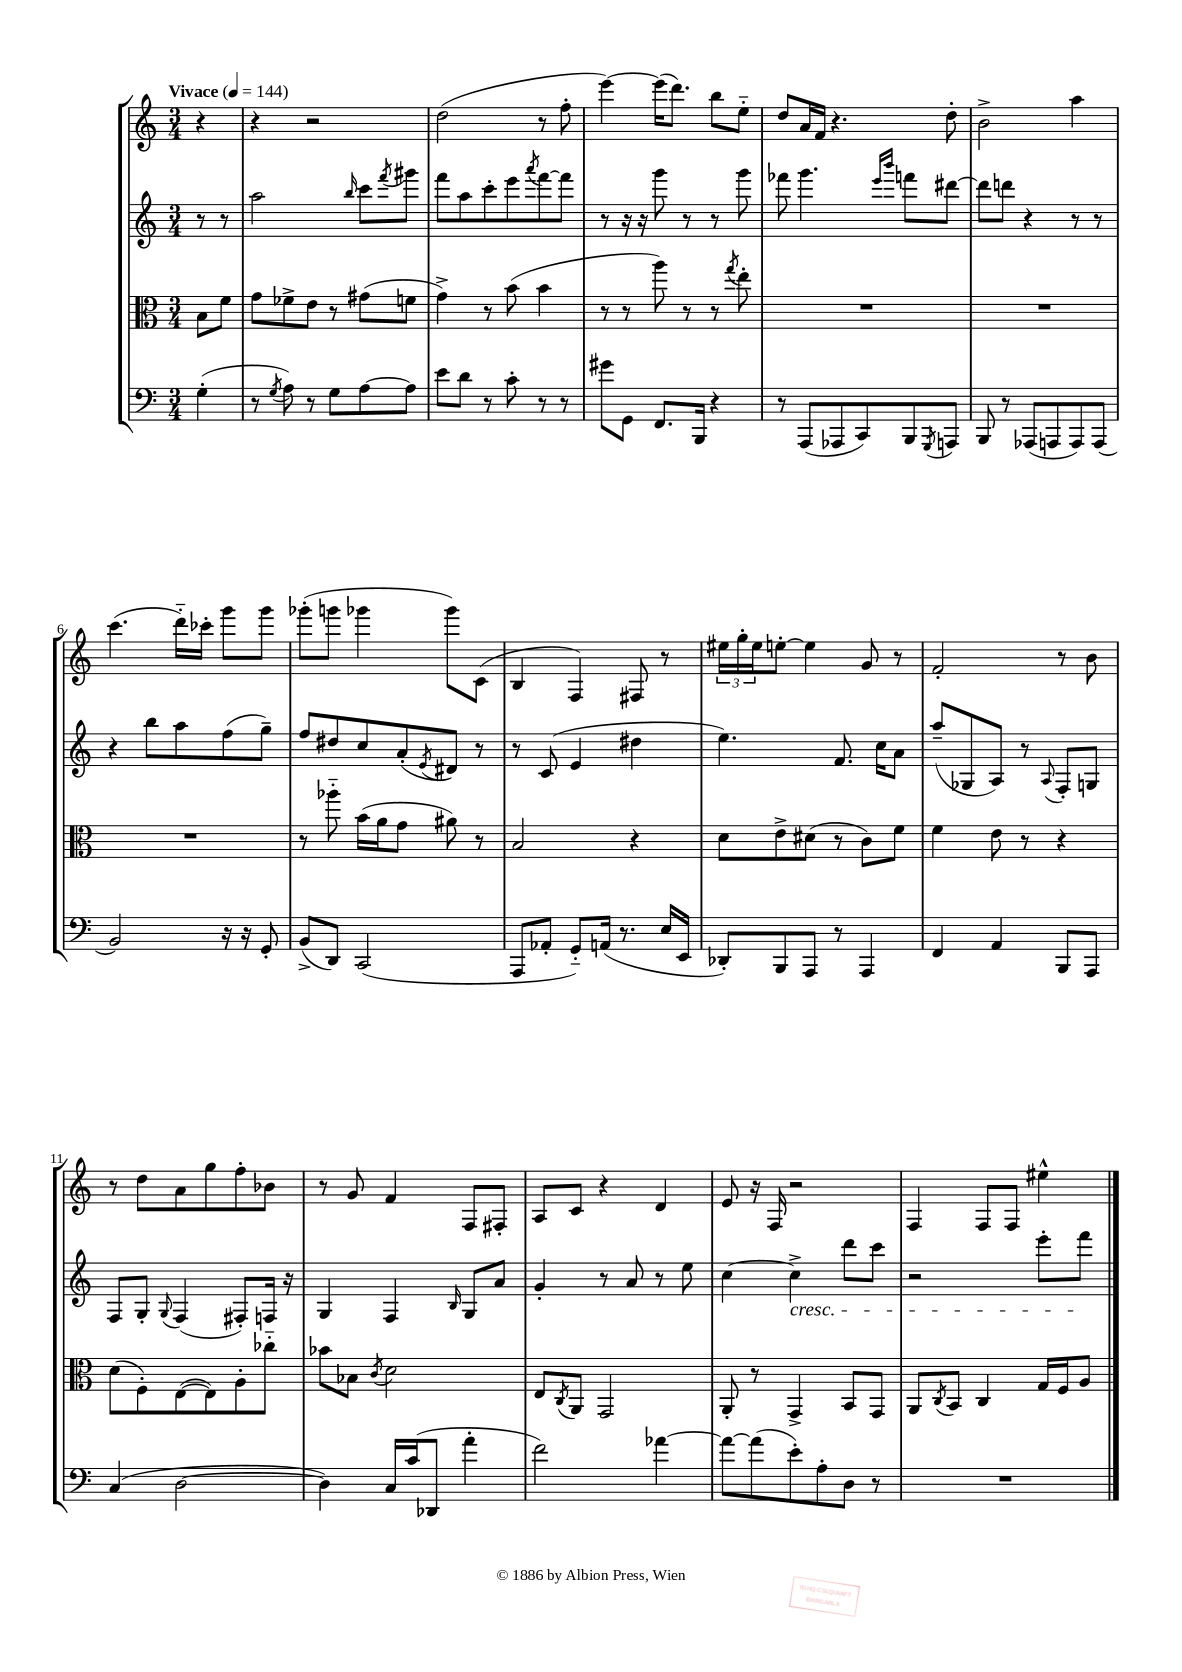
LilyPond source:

<<
\new StaffGroup <<
\new Staff = "s0" {
    \clef treble \key c \major \numericTimeSignature \time 3/4 \partial 4 \tempo "Vivace" 4 = 144
    r4 |
    r4 r2 |
    d''2( r8 f''8-. |
    e'''4~) e'''16( d'''8.) b''8 e''8-_ |
    d''8 a'16 f'16 r4. d''8-. |
    b'2-> a''4 |
    c'''4.( d'''16-_) ces'''16-. g'''8 g'''8 |
    ges'''8-.( g'''8 ges'''4 ges'''8) c'8( |
    b4 f4) fis8 r8 |
    \tuplet 3/2 { eis''16 g''16-. eis''16 } e''8~-. e''4 g'8 r8 |
    f'2-. r8 b'8 |
    r8 d''8 a'8 g''8 f''8-. bes'8 |
    r8 g'8 f'4 f8 fis8-. |
    a8 c'8 r4 d'4 |
    e'8 r16 f16 r2 |
    f4 f8 f8 eis''4-^ \bar "|." |
}
\new Staff = "s1" {
    \clef treble \key c \major \numericTimeSignature \time 3/4 \partial 4
    r8 r8 |
    a''2 \grace { b''16 } c'''8 \acciaccatura { f'''8 } gis'''8 |
    f'''8 a''8 c'''8-. e'''8 \acciaccatura { a'''8 } f'''8~ f'''8 |
    r8 r16 r16 g'''8 r8 r8 g'''8 |
    fes'''8 g'''4. \grace { e'''16 b'''16 } f'''8 dis'''8~ |
    dis'''8 d'''8 r4 r8 r8 |
    r4 b''8 a''8 f''8( g''8--) |
    f''8 dis''8 c''8 a'8-.( \acciaccatura { e'8 } dis'8) r8 |
    r8 c'8( e'4 dis''4 |
    e''4.) f'8. c''16 a'8 |
    a''8--( ges8 a8) r8 \appoggiatura { a8 } f8-. g8 |
    f8 g8-. \appoggiatura { g8 } f4( fis8-.) f16 r16 |
    g4 f4 \grace { b16 } g8 a'8 |
    g'4-. r8 a'8 r8 e''8 |
    c''4~ c''4->\cresc d'''8 c'''8 |
    r2 e'''8-. f'''8\! \bar "|." |
}
\new Staff = "s2" {
    \clef alto \key c \major \numericTimeSignature \time 3/4 \partial 4
    b8 f'8 |
    g'8 fes'8-> e'8 r8 gis'8( f'8 |
    g'4->) r8 b'8( b'4 |
    r8 r8 a''8) r8 r8 \acciaccatura { g''8 } e''8-. |
    R2. |
    R2. |
    R2. |
    r8 aes''8-_ b'16( a'16 g'8 ais'8) r8 |
    b2 r4 |
    d'8 e'8-> dis'8( r8 c'8) f'8 |
    f'4 e'8 r8 r4 |
    d'8( f8-.) e8~( e8) a8-. ces''8-_ |
    bes'8 bes8 \acciaccatura { c'8 } d'2 |
    e8 \acciaccatura { c8 } a,8 g,2 |
    a,8-. r8 g,4-> b,8 g,8 |
    a,8 \acciaccatura { c8 } b,8 c4 g16 f16 a8 \bar "|." |
}
\new Staff = "s3" {
    \clef bass \key c \major \numericTimeSignature \time 3/4 \partial 4
    g4-.( |
    r8 \acciaccatura { g8 } a8) r8 g8 a8~ a8 |
    e'8 d'8 r8 c'8-. r8 r8 |
    gis'8 g,8 f,8. b,,16 r4 |
    r8 a,,8( aes,,8 c,8) b,,8 \acciaccatura { g,,8 } a,,8 |
    b,,8 r8 aes,,8( a,,8 a,,8) a,,8( |
    b,2) r16 r16 g,8-. |
    b,8->( d,8) c,2( |
    a,,8 aes,8-. g,8-_) a,16( r8. e16 e,16 |
    des,8-.) b,,8 a,,8 r8 a,,4 |
    f,4 a,4 b,,8 a,,8 |
    c4( d2~ |
    d4) c16 c'16( des,8 a'4-. |
    f'2) aes'4~ |
    aes'8~ aes'8( e'8-.) a8-. d8 r8 |
    R2. \bar "|." |
}
>>
>>
